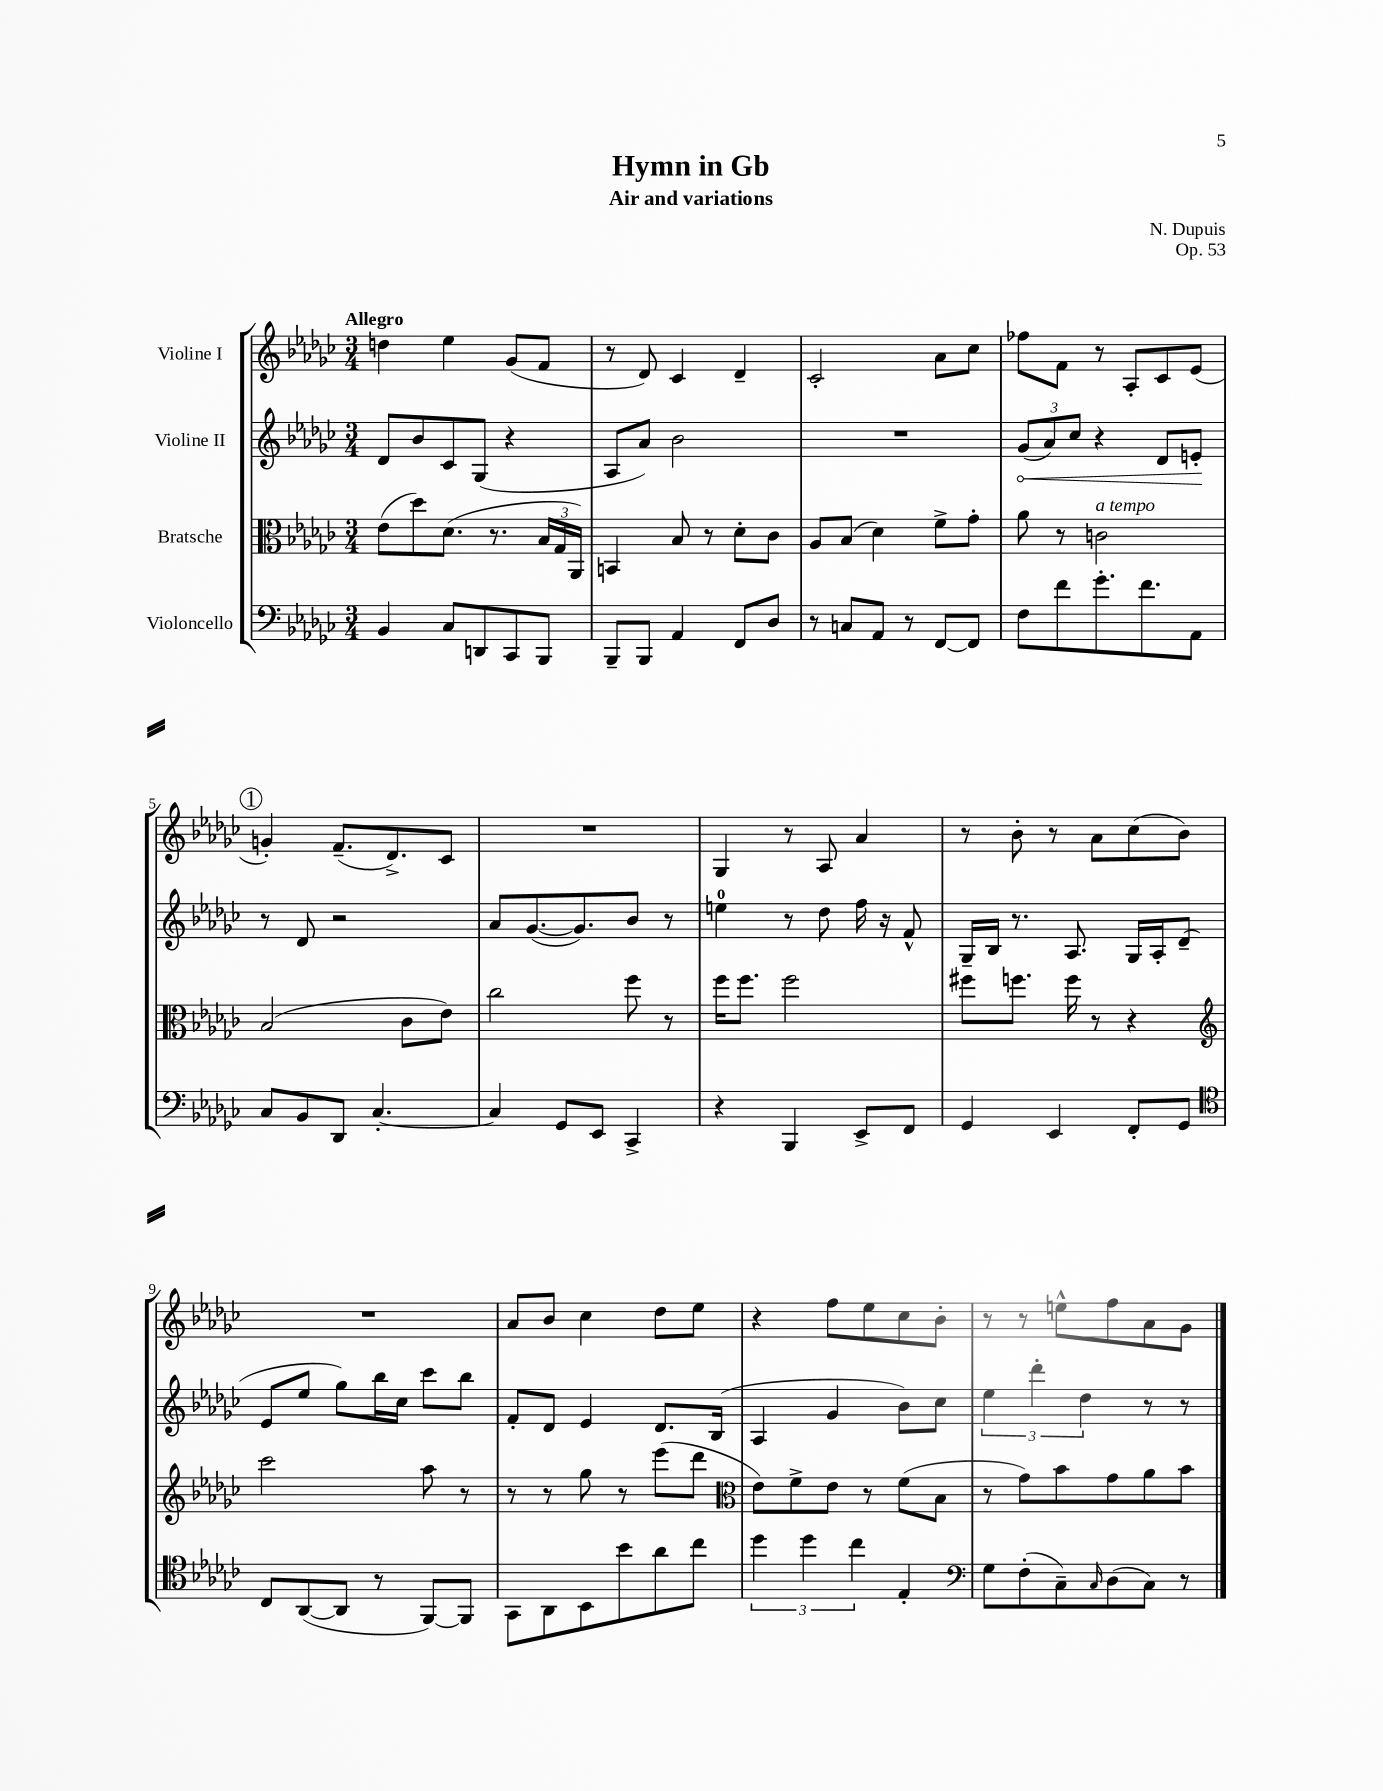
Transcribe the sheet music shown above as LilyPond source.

\header { title = "Hymn in Gb" composer = "N. Dupuis" subtitle = "Air and variations" opus = "Op. 53" }
<<
\new StaffGroup <<
\new Staff = "s0" \with { instrumentName = "Violine I" } {
    \clef treble \key ges \major \numericTimeSignature \time 3/4 \tempo "Allegro"
    d''4 ees''4 ges'8( f'8 |
    r8 des'8) ces'4 des'4-- |
    ces'2-. aes'8 ces''8 |
    fes''8 f'8 r8 aes8-. ces'8 ees'8( |
    \mark \markup { \circle "1" } g'4-.) f'8.--( des'8.->) ces'8 |
    R2. |
    ges4 r8 aes8 aes'4 |
    r8 bes'8-. r8 aes'8 ces''8( bes'8) |
    R2. |
    aes'8 bes'8 ces''4 des''8 ees''8 |
    r4 f''8 ees''8 ces''8 bes'8-. |
    r8 r8 e''8-^ f''8 aes'8 ges'8 \bar "|." |
}
\new Staff = "s1" \with { instrumentName = "Violine II" } {
    \clef treble \key ges \major \numericTimeSignature \time 3/4
    des'8 bes'8 ces'8 ges8( r4 |
    aes8 aes'8) bes'2 |
    R2. |
    \tuplet 3/2 { \once \override Hairpin.circled-tip = ##t ges'8\<( aes'8) ces''8 } r4 des'8 e'8-.\! |
    \mark \markup { \circle "1" } r8 des'8 r2 |
    aes'8 ges'8.~( ges'8.) bes'8 r8 |
    e''4-0 r8 des''8 f''16 r16 f'8-^ |
    ges16-- bes16 r8. aes8. ges16 aes16-. des'8--( |
    ees'8 ees''8 ges''8) bes''16 ces''16 ces'''8 bes''8 |
    f'8-. des'8 ees'4 des'8. bes16( |
    aes4 ges'4 bes'8) ces''8 |
    \tuplet 3/2 { ees''4 des'''4-. des''4 } r8 r8 \bar "|." |
}
\new Staff = "s2" \with { instrumentName = "Bratsche" } {
    \clef alto \key ges \major \numericTimeSignature \time 3/4
    ees'8( des''8) des'8.( r8. \tuplet 3/2 { bes16 ges16 aes,16) } |
    b,4 bes8 r8 des'8-. ces'8 |
    aes8 bes8( des'4) f'8-> ges'8-. |
    aes'8 r8 c'2^\markup { \italic "a tempo" } |
    \mark \markup { \circle "1" } bes2( ces'8 ees'8) |
    ces''2 f''8 r8 |
    f''16 f''8. f''2 |
    fis''8 f''8. f''16 r8 r4 |
    \clef treble ces'''2 aes''8 r8 |
    r8 r8 ges''8 r8 ees'''8( des'''8 |
    \clef alto ees'8) f'8-> ees'8 r8 f'8( bes8 |
    r8 ges'8) bes'8 ges'8 aes'8 bes'8 \bar "|." |
}
\new Staff = "s3" \with { instrumentName = "Violoncello" } {
    \clef bass \key ges \major \numericTimeSignature \time 3/4
    bes,4 ces8 d,8 ces,8 bes,,8 |
    bes,,8-- bes,,8 aes,4 f,8 des8 |
    r8 c8 aes,8 r8 f,8~ f,8 |
    f8 f'8 ges'8.-. f'8. aes,8 |
    \mark \markup { \circle "1" } ces8 bes,8 des,8 ces4.~-. |
    ces4 ges,8 ees,8 ces,4-> |
    r4 bes,,4 ees,8-> f,8 |
    ges,4 ees,4 f,8-. ges,8 |
    \clef tenor ces8 aes,8~( aes,8 r8 f,8~) f,8 |
    ges,8 aes,8 bes,8 bes'8 aes'8 ces''8 |
    \tuplet 3/2 { des''4 des''4 ces''4 } ees4-. |
    \clef bass ges8 f8-.( ces8--) \grace { ces16 } des8( ces8) r8 \bar "|." |
}
>>
>>
